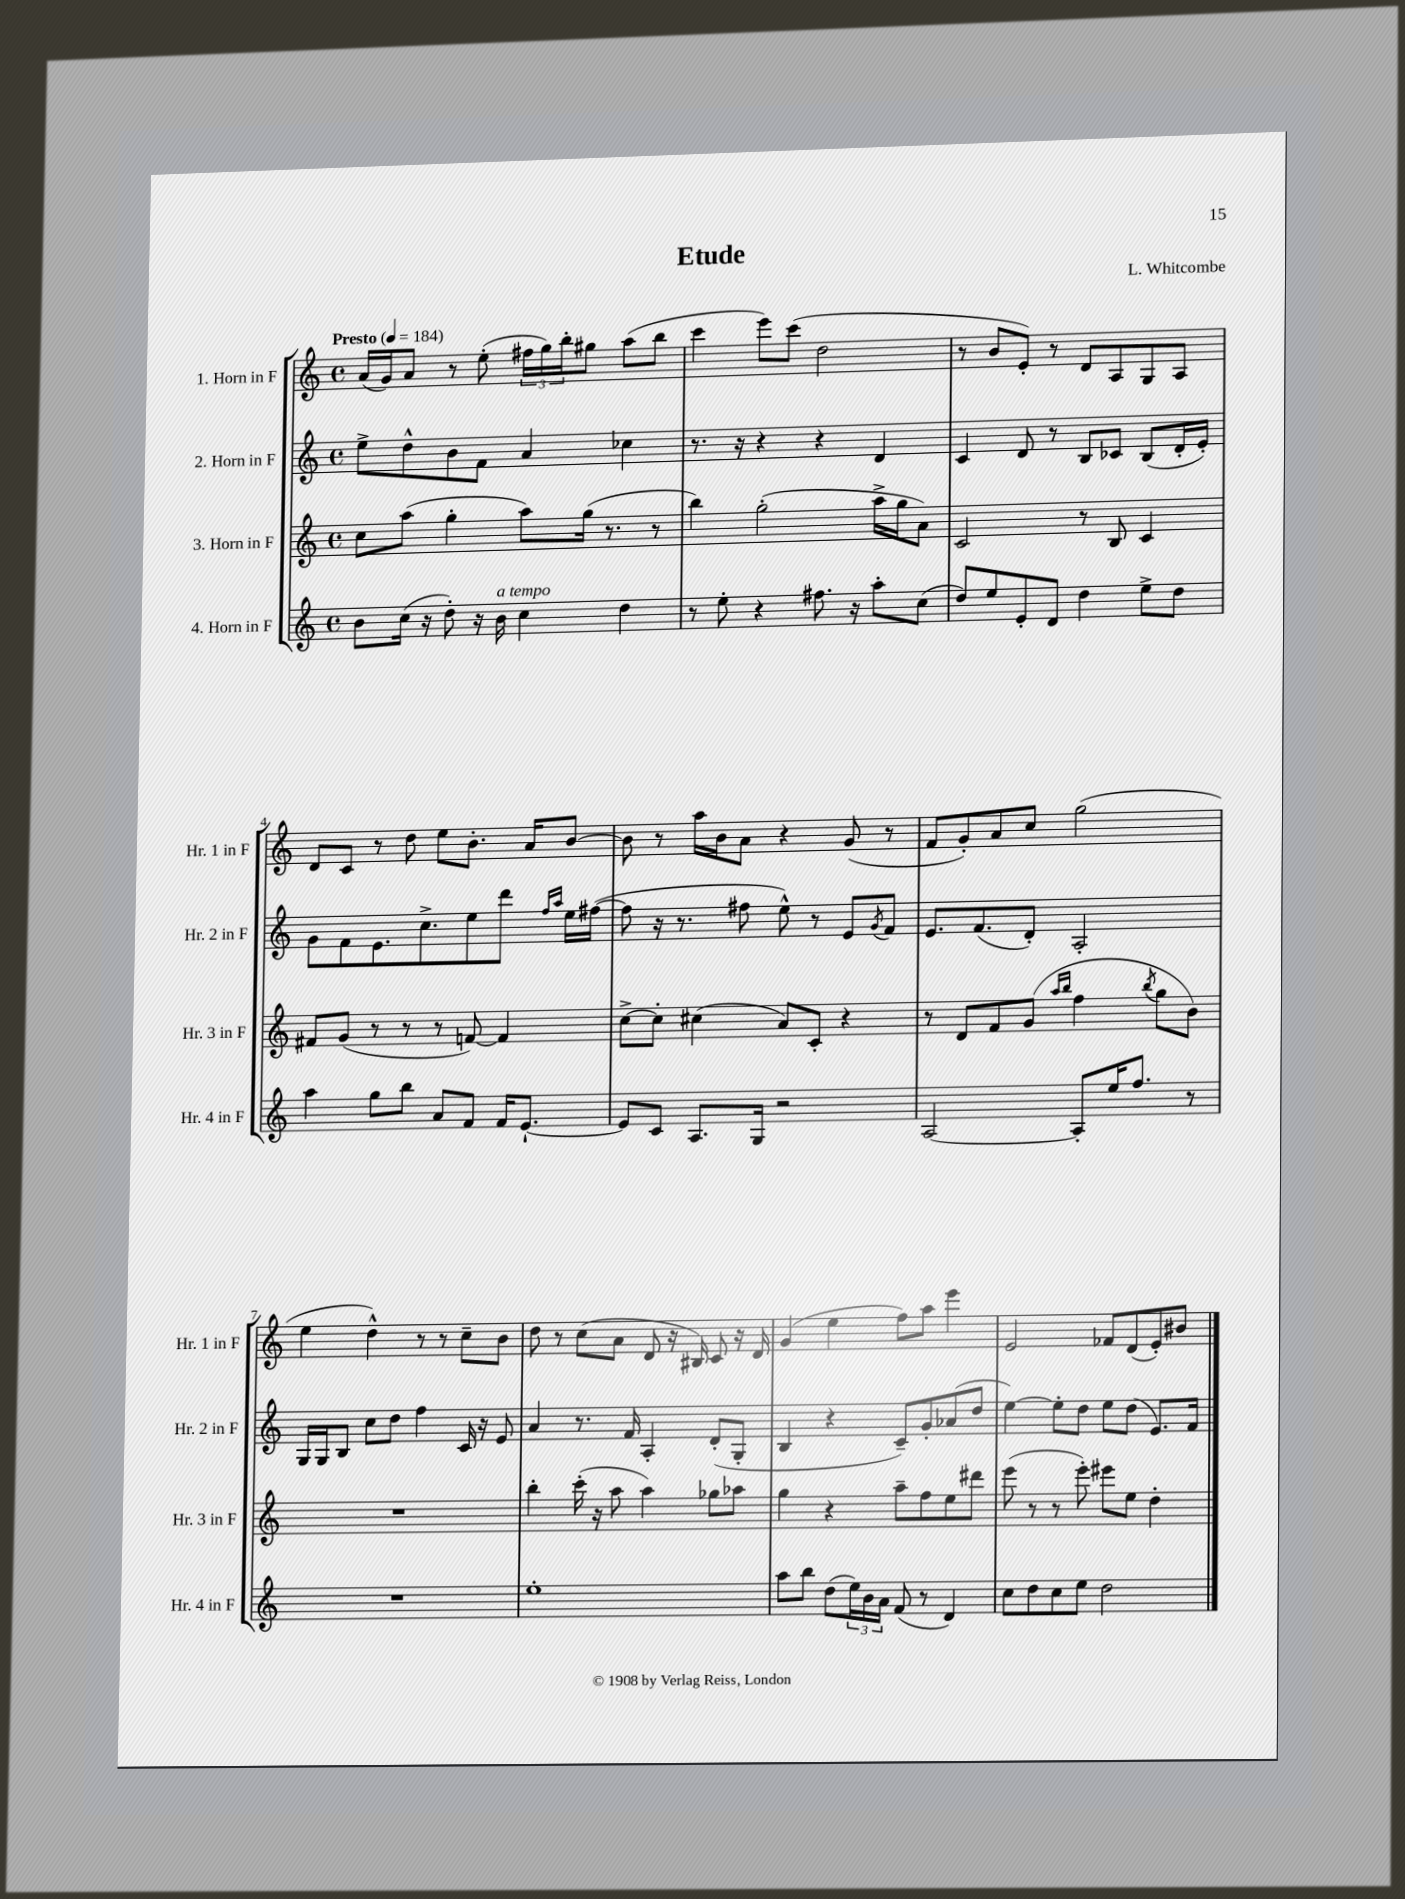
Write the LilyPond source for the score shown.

\header { title = "Etude" composer = "L. Whitcombe" }
<<
\new StaffGroup <<
\new Staff = "s0" \with { instrumentName = "1. Horn in F" shortInstrumentName = "Hr. 1 in F" } {
    \clef treble \key c \major \defaultTimeSignature \time 4/4 \tempo "Presto" 4 = 184
    a'16( g'16) a'8 r8 e''8-.( \tuplet 3/2 { fis''16 g''16) b''16-. } gis''8 a''8( b''8 |
    c'''4 e'''8) c'''8( d''2 |
    r8 b'8 e'8-.) r8 d'8 a8 g8 a8 |
    d'8 c'8 r8 d''8 e''8 b'8.-. a'16 b'8~ |
    b'8 r8 a''16 b'16 a'8 r4 g'8( r8 |
    f'8 g'8-.) a'8 c''8 g''2( |
    e''4 d''4-^) r8 r8 c''8-- b'8 |
    d''8 r8 c''8( a'8 d'8 r16 bis16) c'8 r16 d'16 |
    g'4( e''4 f''8) a''8 e'''4 |
    e'2 fes'8 d'8( e'8-.) bis'8 \bar "|." |
}
\new Staff = "s1" \with { instrumentName = "2. Horn in F" shortInstrumentName = "Hr. 2 in F" } {
    \clef treble \key c \major \defaultTimeSignature \time 4/4
    e''8-> d''8-^ b'8 f'8 a'4 ces''4 |
    r8. r16 r4 r4 d'4 |
    c'4 d'8 r8 b8 ces'8 b8( d'16-. e'16-.) |
    g'8 f'8 e'8. c''8.-> e''8 d'''8 \grace { f''16 a''16 } e''16 fis''16~( |
    fis''8 r16 r8. fis''8 e''8-^) r8 e'8 \acciaccatura { g'8 } f'8 |
    e'8. f'8.( d'8-.) a2-. |
    g16 g16 b8 c''8 d''8 f''4 c'16 r16 e'8 |
    a'4 r8. f'16 a4-. d'8-.( g8-. |
    b4 r4 c'8--) g'8-. aes'8( d''8 |
    e''4~) e''8-. d''8 e''8 d''8( e'8.) f'16 \bar "|." |
}
\new Staff = "s2" \with { instrumentName = "3. Horn in F" shortInstrumentName = "Hr. 3 in F" } {
    \clef treble \key c \major \defaultTimeSignature \time 4/4
    c''8 a''8( g''4-. a''8) g''16( r8. r8 |
    b''4) g''2-.( a''16-> g''16 a'8) |
    c'2 r8 b8 c'4 |
    fis'8 g'8( r8 r8 r8 f'8~) f'4 |
    c''8~-> c''8-. cis''4( a'8) c'8-. r4 |
    r8 d'8 f'8 g'8( \grace { a''16 b''16 } f''4 \acciaccatura { b''8 } g''8 b'8) |
    R1 |
    b''4-. c'''16-.( r16 a''8 a''4) ges''8 aes''8 |
    g''4 r4 a''8-- f''8 e''8 dis'''8 |
    e'''8( r8 r8 e'''8-.) eis'''8 e''8 d''4-. \bar "|." |
}
\new Staff = "s3" \with { instrumentName = "4. Horn in F" shortInstrumentName = "Hr. 4 in F" } {
    \clef treble \key c \major \defaultTimeSignature \time 4/4
    b'8 c''16( r16 d''8-.) r16 b'16^\markup { \italic "a tempo" } c''4 d''4 |
    r8 e''8-. r4 fis''8. r16 a''8-. c''8( |
    d''8) e''8 e'8-. d'8 d''4 e''8-> d''8 |
    a''4 g''8 b''8 a'8 f'8 f'16 e'8.~-! |
    e'8 c'8 a8. g16 r2 |
    a2~ a8-. e''16 f''8. r8 |
    R1 |
    e''1-. |
    a''8 b''8 d''8( \tuplet 3/2 { e''16) b'16 a'16 } f'8( r8 d'4) |
    c''8 d''8 c''8 e''8 d''2 \bar "|." |
}
>>
>>
